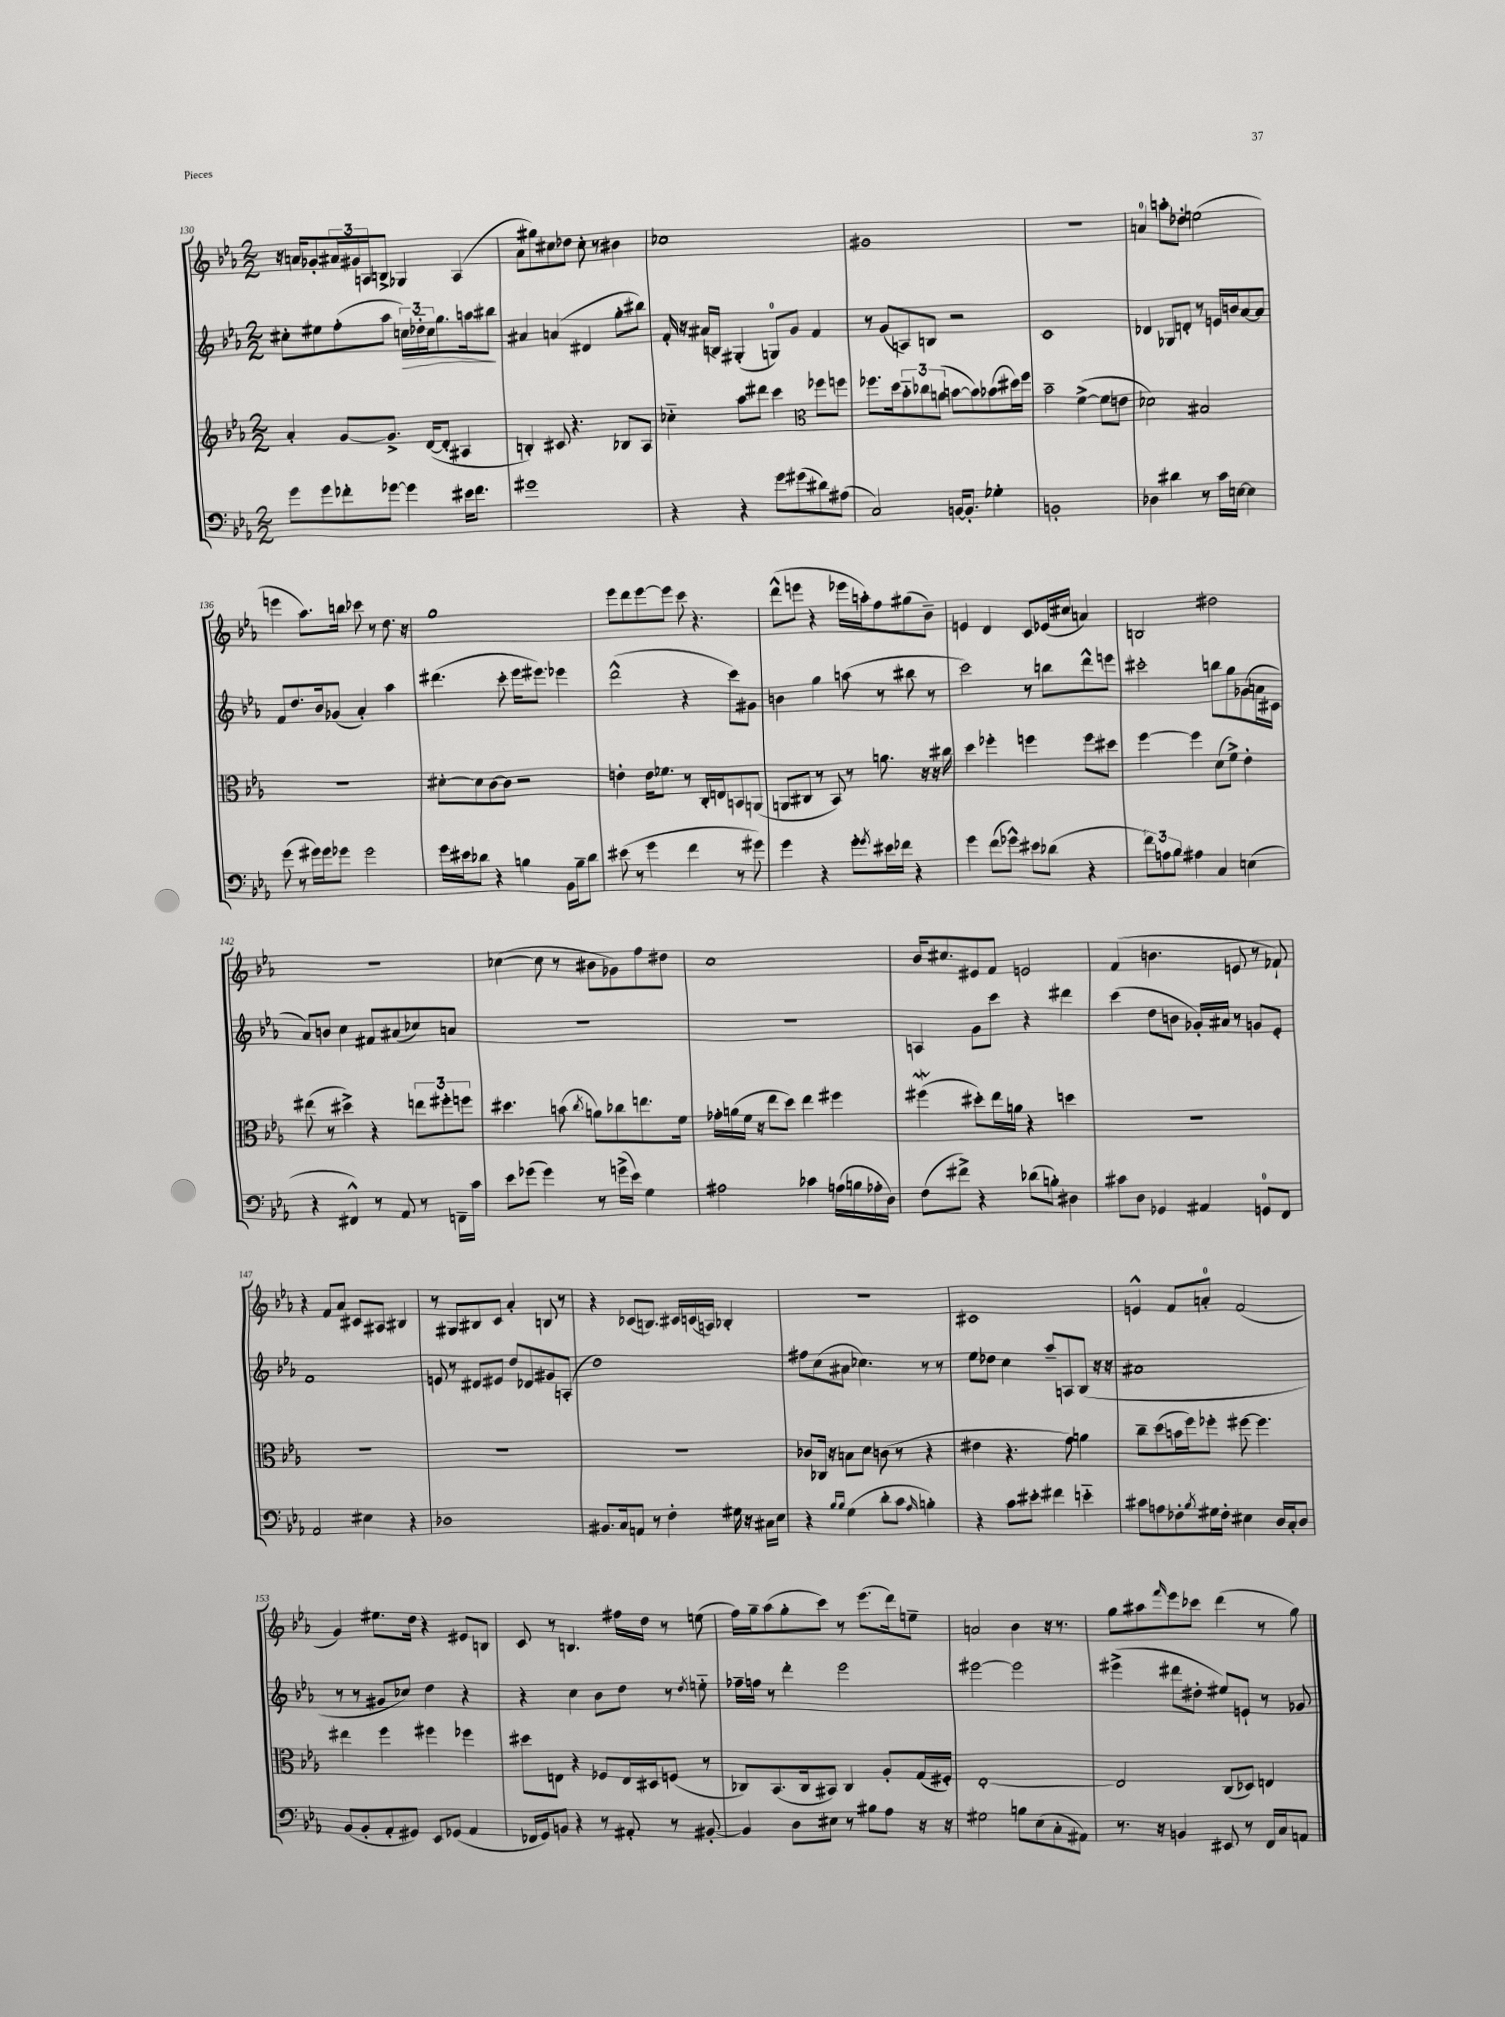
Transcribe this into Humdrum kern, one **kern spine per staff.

**kern	**kern	**kern	**dynam	**kern
*part4	*part3	*part2	*part2	*part1
*staff4	*staff3	*staff2	*staff2	*staff1
*clefF4	*clefG2	*clefG2	*	*clefG2
*k[b-e-a-]	*k[b-e-a-]	*k[b-e-a-]	*	*k[b-e-a-]
*M2/2	*M2/2	*M2/2	*	*M2/2
=130	=130	=130	=130	=130
8g\L	4a-'/	8cc#X'\L	.	16r
.	.	.	.	16an/KL
8g\	.	8ee#X\	.	8g-X'/
8f-X'\	[8g/L	(8ff'\	.	24a#X/L
.	.	.	.	24g#X/
.	.	.	.	24An/J
[8g-X\J	8.g^/J]	8aa-\J	.	8Bn^/J
!	!	!	!LO:HP:b	!
4g-\]	.	24ccn\LL)	>	4G-X/
.	.	24dd-X\	.	.
.	([16d/KL	.	.	.
.	.	24cc\J	.	.
.	8d'/J]	8.gg\	.	.
16e#X\KL	4A#X/	.	.	(4A/
8.f-\J	.	16aan\k	.	.
.	.	8bb#X\J	.	.
.	.	.	]	.
=131	=131	=131	=131	=131
1g#X	4Bn'/)	4a#X/	.	8a-\L
.	.	.	.	8gg#X\)
.	8c#X/	(4an/	.	8cc#X\
.	4.r	.	.	8dd-X\J
.	.	4d#X/	.	8cc#'\
.	.	.	.	8r
.	8B-X/L	8gg'\L	.	4b#X\
.	8A-/J	8bb#X\J)	.	.
=132	=132	=132	=132	=132
4r	4cc-X\	16f'/	.	1cc-X
.	.	16r	.	.
.	.	(16a#X/LL	.	.
.	.	16Bn/JJ)	.	.
4r	8aa-\L	(4G#X'/	.	.
.	8ddd#X\J	.	.	.
8g\L	4ccc\	8Gn/L)	.	.
(8g#X\	.	8g/J	.	.
*	*clefC3	*	*	*
8d#X\)	8ff-X\L	4f/	.	.
(8A#X\J	8ffn\J	.	.	.
=133	=133	=133	=133	=133
2C/)	8.ff-X\L	8r	.	1g#X
.	.	(8g/L	.	.
.	16dd\k	.	.	.
.	12b-\	8An/)	.	.
.	12cc-X\	.	.	.
.	.	8Bn/J	.	.
.	(12an\J	.	.	.
[16BBn/KL	[8bn\L	2r	.	.
8.BB'/J]	.	.	.	.
.	8b\])	.	.	.
4G-X'\	(8b-X\	.	.	.
.	16dd#X\L)	.	.	.
.	16ff-\JJ	.	.	.
=134	=134	=134	=134	=134
1BBn'	2b-~\	1c	.	1r
.	([4f^\	.	.	.
.	8f\L]	.	.	.
.	8en\J	.	.	.
=135	=135	=135	=135	=135
4D-X\	2d-X\)	4d-X/	.	4an/
4d#X\	.	8G-X/L	.	8aan'\L
.	.	8dn'/J	.	8dd-X'\J
8r	2B#X/	8r	.	(2een\
16c\LL	.	16en/LL	.	.
[16En\JJ	.	16bn/J	.	.
4E\]	.	[8a-/	.	.
.	.	8a-/J]	.	.
!!LO:LB:g=z
=136	=136	=136	=136	=136
(8g\	1r	8f/L	.	4eeen\
8r	.	8.dd/	.	.
16g#X\LL)	.	.	.	8.aa-\L)
16g#\J	.	16b-/k	.	.
8g-X\J	.	(8g-X/J	.	.
.	.	.	.	16bbn\Jk
2g-\	.	4a-'/)	.	8ccc-X\
.	.	.	.	8r
.	.	4aa-\	.	8.dd\
.	.	.	.	16r
=137	=137	=137	=137	=137
16g\LL	[8d#X'\L	(4.ddd#X\	.	1gg
16e#X\J	.	.	.	.
8d-X\J	8d#\]	.	.	.
4r	[8c\	.	.	.
.	8c\J]	8ccc'\	.	.
4Bn\	2r	16eee-\KL	.	.
.	.	8.eee#X\J)	.	.
16BB-\LL	.	4eee-X\	.	.
16B~\J	.	.	.	.
8d-\J	.	.	.	.
=138	=138	=138	=138	=138
(8e#X\	4en'\	(2ddd^^\	.	8eee-\L
8r	.	.	.	8ddd\
4g\	16e\KL	.	.	[8eee-\
.	8.f-X\J	.	.	.
.	.	.	.	8eee-\J]
4f\	8r	4r	.	8ccc\
.	16C'/LL	.	.	4.r
.	16En/J	.	.	.
8r	8BBn/	8ccc\L)	.	.
8g#X\)	(8AAn/J	8g#X\J	.	.
=139	=139	=139	=139	=139
4g\	8AAn/L	4bn\	.	(8ddd^^\L
.	8C#X/J	.	.	8eeen\J
4r	8r	4gg\	.	4r
.	8BB-/)	.	.	.
8g'\L	8r	(8aan\	.	16eee-X\LL
.	.	.	.	16aan'\J)
8qg/	.	.	.	.
16e#X\L	8.an\	8r	.	8ff\
16f-X\JJ	.	.	.	.
4r	.	8bb#X\	.	(8gg#X\
.	16r	.	.	.
.	16r	8r	.	8b-~\J)
.	16cc#X\	.	.	.
=140	=140	=140	=140	=140
4g\	4dd\	2ccc\)	.	4en/
(8f\L	4ff-X'\	.	.	4d/
8g-X^^\J)	.	.	.	.
8e#X\L	4ffn\	8r	.	8c/L
(8d-X\J	.	8bbn\L	.	(16e-X/L
.	.	.	.	16cc#X/JJ
4r	8ff\L	8ddd^^\	.	4an/)
.	8dd#X\J	8eeen\J	.	.
=141	=141	=141	=141	=141
12f\L)	[4ff\	2ccc#X'\	.	2Bn/
12An\	.	.	.	.
12B-\J	.	.	.	.
4A#X\	4ff\]	.	.	.
4C/	(8d\L	8bbn\L	.	2dd#X\
.	8f^\J)	8gg\	.	.
(4En\	4e-'\	(8g-X\	.	.
.	.	16an\L	.	.
.	.	16c#X\JJ	.	.
!!LO:LB:g=z
=142	=142	=142	=142	=142
4r	(8ee#X\	8a-/L)	.	1r
.	8r	8bn/J	.	.
4FF#X^^/)	4dd#X^\)	4cc\	.	.
8r	4r	8f#X/L	.	.
8AA-/	.	(8a#X/	.	.
8r	12een\L	8cc-X/)	.	.
.	12ff#X'\	.	.	.
16FFn~\LL	.	8an/J	.	.
.	12ffn\J	.	.	.
16c\JJ	.	.	.	.
=143	=143	=143	=143	=143
8e-\L	4.dd#X\	1r	.	([4cc-X\
(8g-X\J	.	.	.	.
4g-\)	.	.	.	8cc-\]
.	(8bn\	.	.	8r
.	8qcc/	.	.	.
8r	8an\L)	.	.	8b#X\L
(16gn^\LL	8cc-X\	.	.	8g-X\)
16e-\JJ)	.	.	.	.
4G\	8.een\	.	.	8ff\
.	.	.	.	8dd#X\J
.	16f\Jk	.	.	.
=144	=144	=144	=144	=144
2A#X\	16g-X'\LL	1r	.	1cc
.	(16an\	.	.	.
.	16f\JJ	.	.	.
.	16r	.	.	.
.	8ee-\L	.	.	.
.	8dd\J)	.	.	.
4c-X\	4ee-\	.	.	.
(16An\LL	4ff#X\	.	.	.
16Bn\	.	.	.	.
16A-X'\	.	.	.	.
16D\JJ)	.	.	.	.
=145	=145	=145	=145	=145
(8F\L	(4ff#XW\	4An/	.	16b-/KL
.	.	.	.	8.cc#X/
8f#X^\J)	.	.	.	.
4r	8dd#X'\L)	8g\L	.	8e#X/
.	16ee-\L	8ccc\J	.	8f/J
.	16an\JJ	.	.	.
(8d-X\L	4r	4r	.	2en/
8Bn'\J)	.	.	.	.
4D#X\	4ddn\	4ddd#X\	.	.
=146	=146	=146	=146	=146
8c#X\L	1r	(4ccc\	.	(4f/
8D\J	.	.	.	.
4GG-X/	.	8dd\L	.	4.bn\
.	.	8bn\J	.	.
4AA#X/	.	16g-X'/LL)	.	.
.	.	16a#X/JJ	.	.
.	.	8r	.	8en/
8GGn/L	.	8gn/L	.	8r
8FF/J	.	8e-'/J	.	8f-X`/)
!!LO:LB:g=z
=147	=147	=147	=147	=147
2AA-/	1r	1f	.	4r
.	.	.	.	8f/L
.	.	.	.	8a-/J
4E#X\	.	.	.	8c#X/L
.	.	.	.	8A#X/J
4r	.	.	.	4B#X/
=148	=148	=148	=148	=148
1D-X	1r	8en/	.	8r
.	.	8r	.	8G#X/L
.	.	8d#X/L	.	8B#X/
.	.	8e#X/J	.	8c/J
.	.	8dd/L	.	4a-'/
.	.	8d-X/	.	.
.	.	8g#X/	.	8Bn/
.	.	(8An'/J	.	8r
=149	=149	=149	=149	=149
8.BB#X/L	1r	1dd)	.	4r
16C/k	.	.	.	.
8AAn/J	.	.	.	(8c-X/L
8r	.	.	.	8.Bn/J)
4F'\	.	.	.	.
.	.	.	.	16c#X/LL
.	.	.	.	(16cn/
.	.	.	.	16An/JJ)
16G#X\	.	.	.	4B-X'/
16r	.	.	.	.
16C#X\LL	.	.	.	.
16E-\JJ	.	.	.	.
=150	=150	=150	=150	=150
4r	8c-X/L	8ff#X\L	.	1r
.	16C-X/Jk	(8cc\	.	.
.	16r	.	.	.
16qqB-/LL	.	.	.	.
16qqB-/JJ	.	.	.	.
(4G\	8Bn\L	8a#X\J	.	.
.	8d\J	4.cc-X\)	.	.
8d'\L	(8cn\	.	.	.
8c\J	8r	.	.	.
16qqA-/	.	.	.	.
4Bn'\)	4r	8r	.	.
.	.	8r	.	.
=151	=151	=151	=151	=151
4r	4e#X\	8ee-\L	.	1c#X
.	.	8dd-X\J	.	.
8c\L	4.r	4cc\	.	.
8e#X'\J	.	.	.	.
4f#X\	.	8aa-~/L	.	.
.	8g\)	8An/	.	.
4en\	4an\	(8B-/J	.	.
.	.	16r	.	.
.	.	16r	.	.
=152	=152	=152	=152	=152
8c#X\L	8cc~\L	1a#X	.	4en^^/
8An\	(8dd\	.	.	.
8F-X'\	16bn\L	.	.	8f/L
.	16ff\J)	.	.	.
8qB-/	.	.	.	.
16G#X\L	8ff-X'\J	.	.	8an'/J
16F-'\JJ	.	.	.	.
4E#X\	[8ff#X\	.	.	(2f/
.	4.ff#\]	.	.	.
16D/LL	.	.	.	.
16C'/J	.	.	.	.
8D/J	.	.	.	.
!!LO:LB:g=z
=153	=153	=153	=153	=153
(8BB-/L	4ee#X\	8r	.	4g/)
8BB-'/	.	8r	.	.
8AA-'/	4ff\	8g#X/L	.	8.ee#X\L
8GG#X/J)	.	8cc-X/J)	.	.
.	.	.	.	16dd\Jk
8EE-/L	4ff#X\	4dd\	.	4r
(8GG-X/J	.	.	.	.
4AA-/	4ff-X\	4r	.	8e#X/L
.	.	.	.	8Bn/J
=154	=154	=154	=154	=154
16FF-X/LL	8dd#X\L	4r	.	8c/
16GG/J)	.	.	.	.
8BBn/J	8En\J	.	.	8r
4r	4r	4cc\	.	4.Bn/
8r	8F-X/L	8b-\L	.	.
8AA#X'/	16E/L	8dd\J	.	16ff#X\LL
.	16D#X/J	.	.	16dd\JJ
8r	(8Fn/J	8r	.	8r
.	.	8qdd/	.	.
[8BB#X'/	8r	8een\	.	(8een\
=155	=155	=155	=155	=155
4BB#/]	8C-X/L)	16ff-X~\LL	.	16ff\LL)
.	.	16ffn\JJ	.	16gg~\J
.	(8.BB-/	8r	.	(8aa-\
8D\L	.	4ddd'\	.	8gg'\
.	16C-/k	.	.	.
8E#X\J	8BB#X/J)	.	.	8ccc\J)
8r	4C-/	2eee-\	.	8r
8B#X\L	.	.	.	(8.eee-\L
8A-\J	8A-'/L	.	.	.
.	.	.	.	16ddd\k)
16r	(16G/L	.	.	8een~\J
16r	16F#X'/JJ)	.	.	.
=156	=156	=156	=156	=156
2G#X\	[1E-'	[2eee#X\	.	2an/
8Bn\L	.	2eee#\]	.	4b-\
(8E-\	.	.	.	.
8C'\	.	.	.	16r
.	.	.	.	8.r
8AA#X\J)	.	.	.	.
=157	=157	=157	=157	=157
8.r	2E-/]	(4eee#X^\	.	8gg\L
.	.	.	.	8aa#X\
16r	.	.	.	.
.	.	.	.	16qqfff/
4BBn/	.	8ddd#X\L	.	8eee-\
.	.	8dd#X'\J	.	8ccc-X\J
8EE#X/	(8C/L	8ee#X/L)	.	(4ddd\
8r	8D-X/J)	8en`/J	.	.
16FF/LL	4En/	8r	.	8r
16C/J	.	.	.	.
8AAn/J	.	8g-X/	.	8gg\)
==	==	==	==	==
*-	*-	*-	*-	*-
